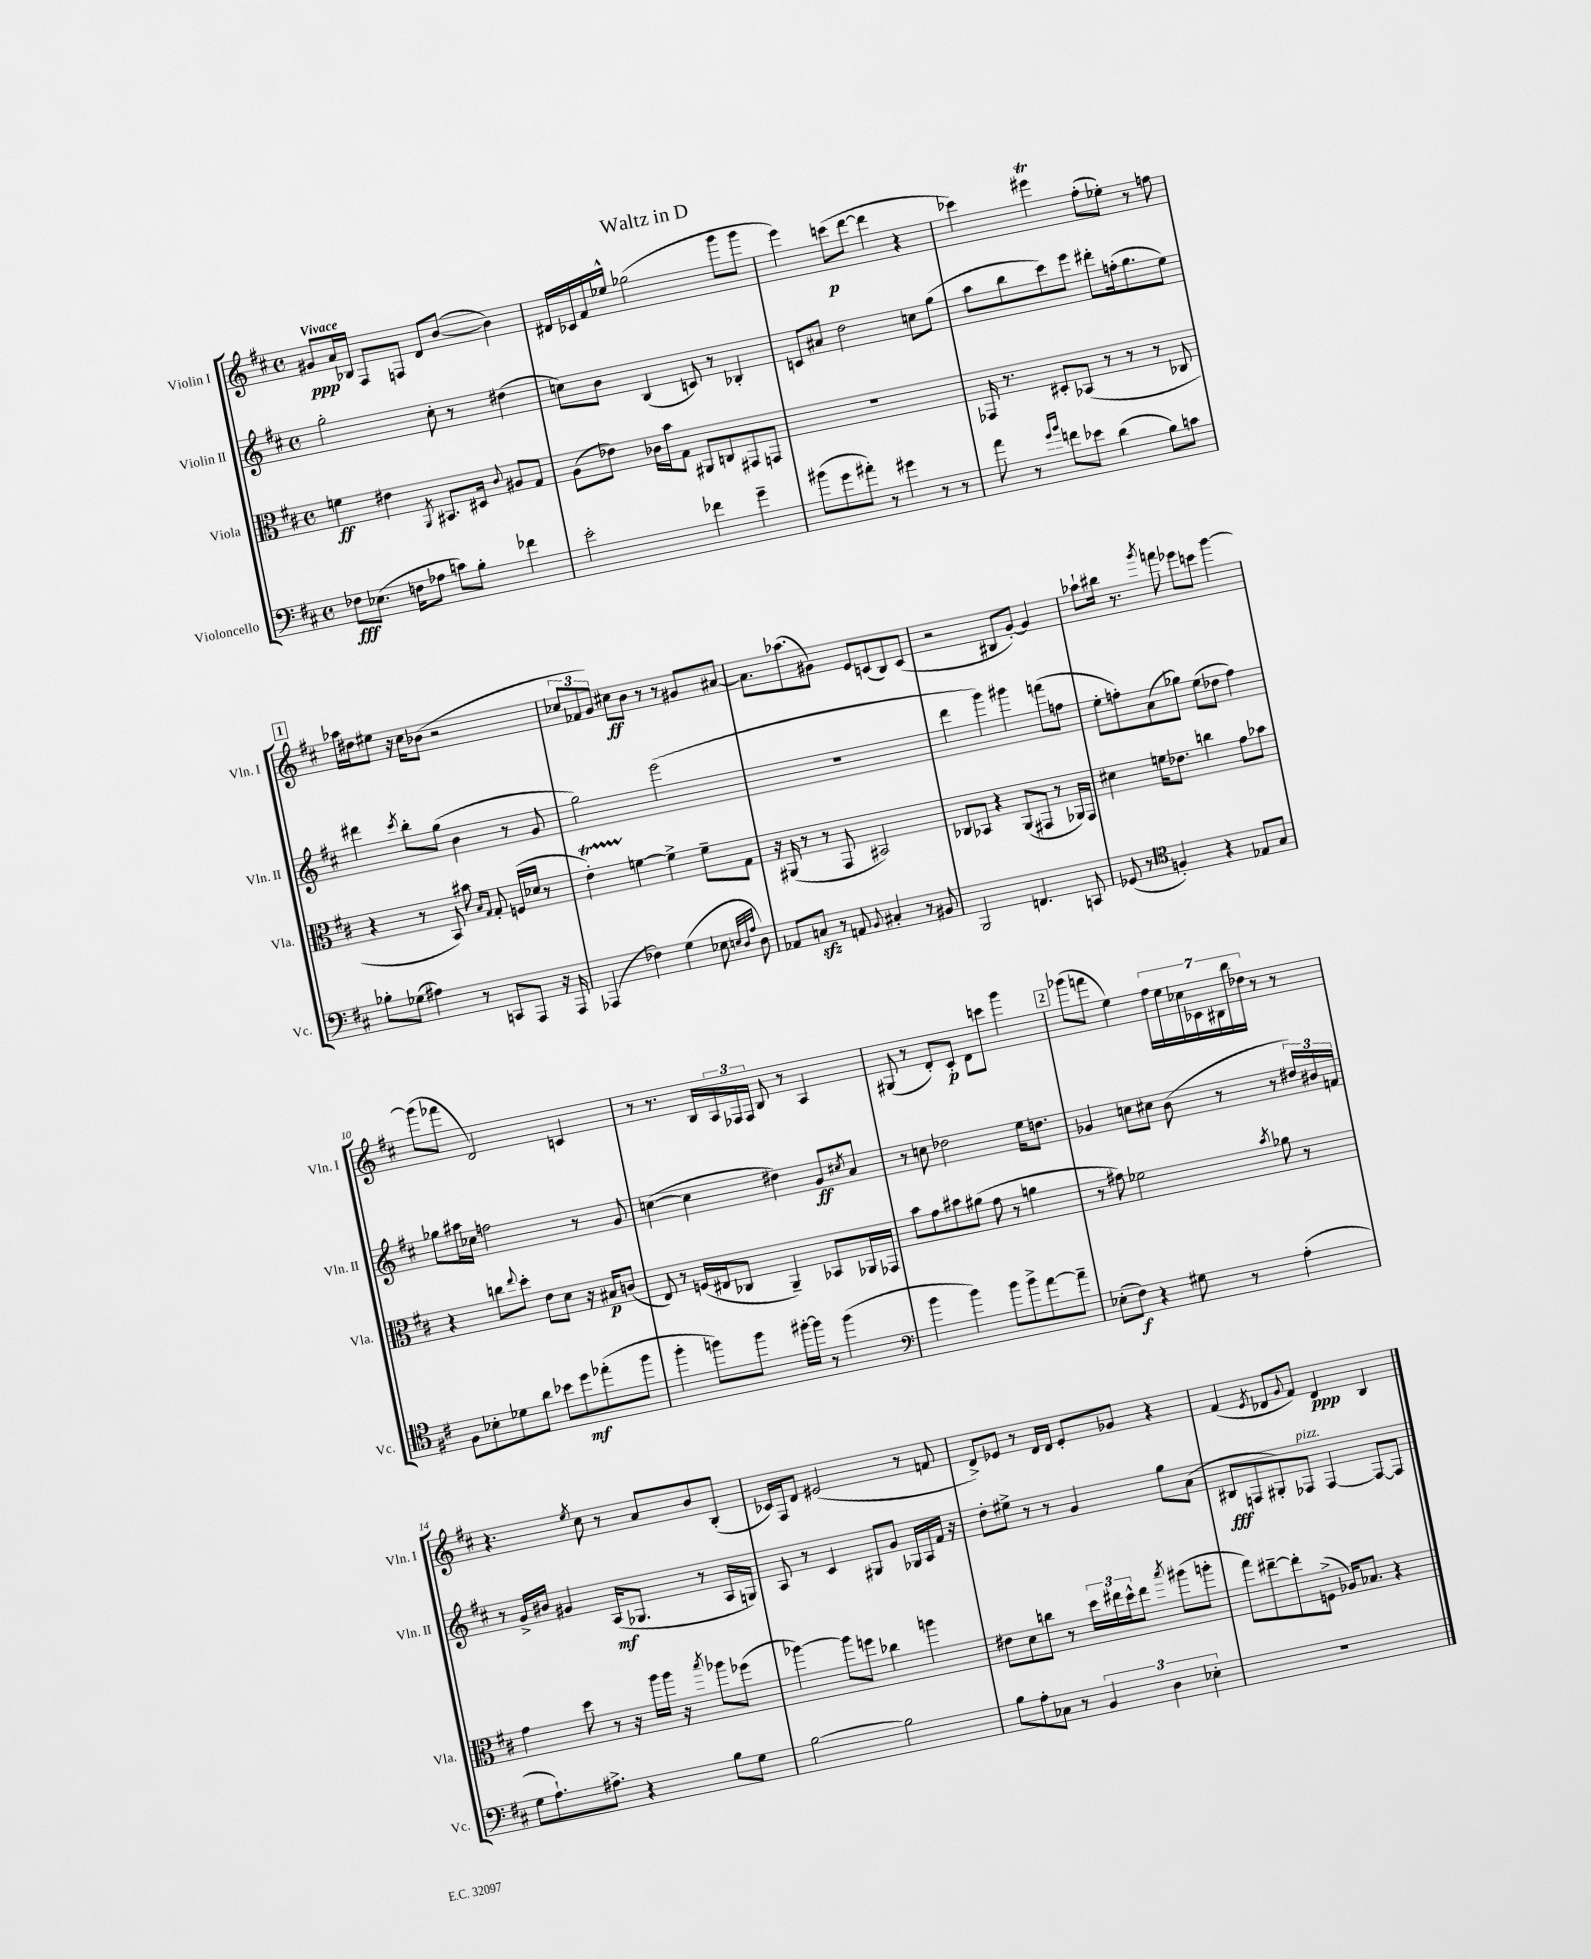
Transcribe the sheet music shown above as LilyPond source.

\header { title = "Waltz in D" }
<<
\new StaffGroup <<
\new Staff = "s0" \with { instrumentName = "Violin I" shortInstrumentName = "Vln. I" } {
    \clef treble \key d \major \defaultTimeSignature \time 4/4 \tempo "Vivace"
    gis'8\ppp a'16 bes16 fis8 f8 d'8 b'8~( b'4) |
    dis'16 ces'16 fis'16 ees''16-^ ges''2( g'''8 g'''8 |
    e'''4) c'''8\p( d'''8~ d'''4 r4 |
    ces'''4) eis'''4\trill fis''8-.( ees''8-.) r8 f''8 |
    \mark \markup { \box "1" } aes''16 dis''16 eis''8 r16 cis''16 bes'8( r2 |
    \tuplet 3/2 { ces''8 fes'8 g'8) } cis''8\ff b'8 r8 r8 gis'8 ais'8~ |
    ais'8. aes''8.( gis'8) e'8 c'8( b8) c'8( |
    r2 bis8 g'8~-.) g'4 |
    aes''8-! bis''16 r8. \acciaccatura { g'''8 } f'''8 ees'''8 c'''8 g'''4~ |
    g'''8( fes'''8 d'2) c'4 |
    r8 r8. b16 \tuplet 3/2 { a16 fes16 fes16 } b8 r8 a4 |
    gis8( r8 d'8-.) cis'8-.\p d'8 c'''8 g'''4 |
    \mark \markup { \box "2" } ges'''8( f'''8 e''4) \tuplet 7/4 { fis''16 e''16 ces''16 ces'16 bis16 b''16 des''16 } r8 r8 |
    r4. \acciaccatura { e''8 } cis''8 r8 a'8 b'8 b8-.( |
    ces'16) fis16 d'8 eis'2( r8 f'8 |
    d'8->) ees'8 r8 d'16 d'16 ees'8-. ges'8 r4 |
    fis'4( \acciaccatura { e'8 } des'8 \appoggiatura { g'8 } fis'8) des'4\ppp b4 \bar "|." |
}
\new Staff = "s1" \with { instrumentName = "Violin II" shortInstrumentName = "Vln. II" } {
    \clef treble \key d \major \defaultTimeSignature \time 4/4
    g''2-. cis''8-. r8 dis''4( |
    c''8) b'8 b4( c'8) r8 bes4-. |
    c'8 ais'8 d''2 c''8 g''8( |
    a''8 b''8 cis'''8) e'''8 dis'''8-. f''16-.( g''8. e''8) |
    \mark \markup { \box "1" } dis'''4 \acciaccatura { cis'''8 } b''8-. g''8( b'4 r8 g'8 |
    g''2) e'''2( |
    R1 |
    d'''4 g'''4) gis'''4 f'''8( f''8 |
    e''8-. f''8-.) a'8( ges''8) e''8( des''8 f''4) |
    ges''8 ais''16 ces''16 f''2 r8 g'8 |
    c''4~( c''4 dis''4) g'8\ff \acciaccatura { cis''8 } a'8 |
    r8 c''8 des''2 e''16 d''8. |
    \mark \markup { \box "2" } ges'4 c''8 cis''8 b'8( r8 r8 \tuplet 3/2 { dis''16) bis'16 f'16 } |
    r8 g'16-> bis'16 gis'4 a16\mf( ges8. r8 a16 g16) |
    a8 r8 cis'4 gis8 g'8 ges16 a16 fis'16 r16 |
    d''8-. eis''8-> r8 r8 g'4 g''8 a'8( |
    bis8\fff f8 gis8-.) fes8^\markup { \italic "pizz." } fes4~ fes8~ fes8 \bar "|." |
}
\new Staff = "s2" \with { instrumentName = "Viola" shortInstrumentName = "Vla." } {
    \clef alto \key d \major \defaultTimeSignature \time 4/4
    f'4\ff eis'4 \acciaccatura { a,8 } bis,8. dis16 \appoggiatura { cis'8 } ais8 g8 |
    a8( ees'8) ces'16 b'16 g8 ais,8 c8 gis,8 g,8 |
    R1 |
    ges,16 r8. dis8-. bes,8( r8 r8 r8 ces8 |
    \mark \markup { \box "1" } r4 r8 b,8) bis'8 \grace { b16 g16 } g8-. f16( des'16 r8 |
    e'4-.\startTrillSpan) f'4~\stopTrillSpan f'4-> f'8-- g8 |
    r16 ais,16( r8 r8 g,8 bis,2) |
    ces8 bes,8 r4 a,8( gis,8 r8 aes,16) gis,16 |
    dis'4 f'16 ees'8. c''4 g'8 bes'8 |
    r4 c''8 \appoggiatura { e''8 } d''8-. e'8 d'8 r16 bis16\p c'8( |
    e8) r8 f16( eis16 ces8 a,4--) bes,8 aes,16 ges,16 |
    b'8 g'8 bis'8 ais'8( g'8 r8 a'4 |
    \mark \markup { \box "2" } r8 gis'8) fes'2 \acciaccatura { b'8 } aes'8 r8 |
    g'4 d''8 r8 r16 a''16 a''16 r16 \acciaccatura { b''8 } aes''8 fes''8( |
    aes''4~) aes''8 f''8 ces''4 a''4 |
    eis'8 d'8 c''8 r8 \tuplet 3/2 { d''16 eis''16 d''16-^ } eis''8 \acciaccatura { b''8 } ais''8( a''8-. |
    g''8) eis''8~-- eis''8-. f8->( aes16) bes8. r4 \bar "|." |
}
\new Staff = "s3" \with { instrumentName = "Violoncello" shortInstrumentName = "Vc." } {
    \clef bass \key d \major \defaultTimeSignature \time 4/4
    fes8\fff ees8.( f16 aes8 c'8) b8-. fes'4 |
    e'2-. fes'4 g'4-- |
    bis'8( g'8 ais'8-.) r8 gis'4 r8 r8 |
    a'8 r8 \grace { g'16 b'16 } f'8 ees'8 d'4( b8) c'8 |
    \mark \markup { \box "1" } bes8-. ges8( ais4) r8 c,8 a,,8 r16 a,,16 |
    aes,,4( fes4) g4( ees8 \grace { e32 d32 a32 } d8) |
    aes,8 c8\sfz r8 a,8 \appoggiatura { b,8 } cis4-. r8 bis,8 |
    b,,2 f,4. c,8 |
    ges,8( r8 \clef tenor f4-.) r4 ees8 g8 |
    fis8 bes8-. des'8 a'8 bes'8 d''8\mf ees''8-.( fis''8 |
    fis''4-. f''8) f''8 fis''16~-. fis''16 r8 fis''4( |
    \clef bass b'4 b'4) b'8 b'8-> a'8~ a'8-- |
    \mark \markup { \box "2" } ees8-.( fis8\f) r4 gis8 r8 a4-.( |
    g8 a8.-!) ais8.-> r4 b8 g8 |
    b2~ b2 |
    b8 a8-. ces8 r8 \tuplet 3/2 { b,4 d4 ees4-. } |
    R1 \bar "|." |
}
>>
>>
